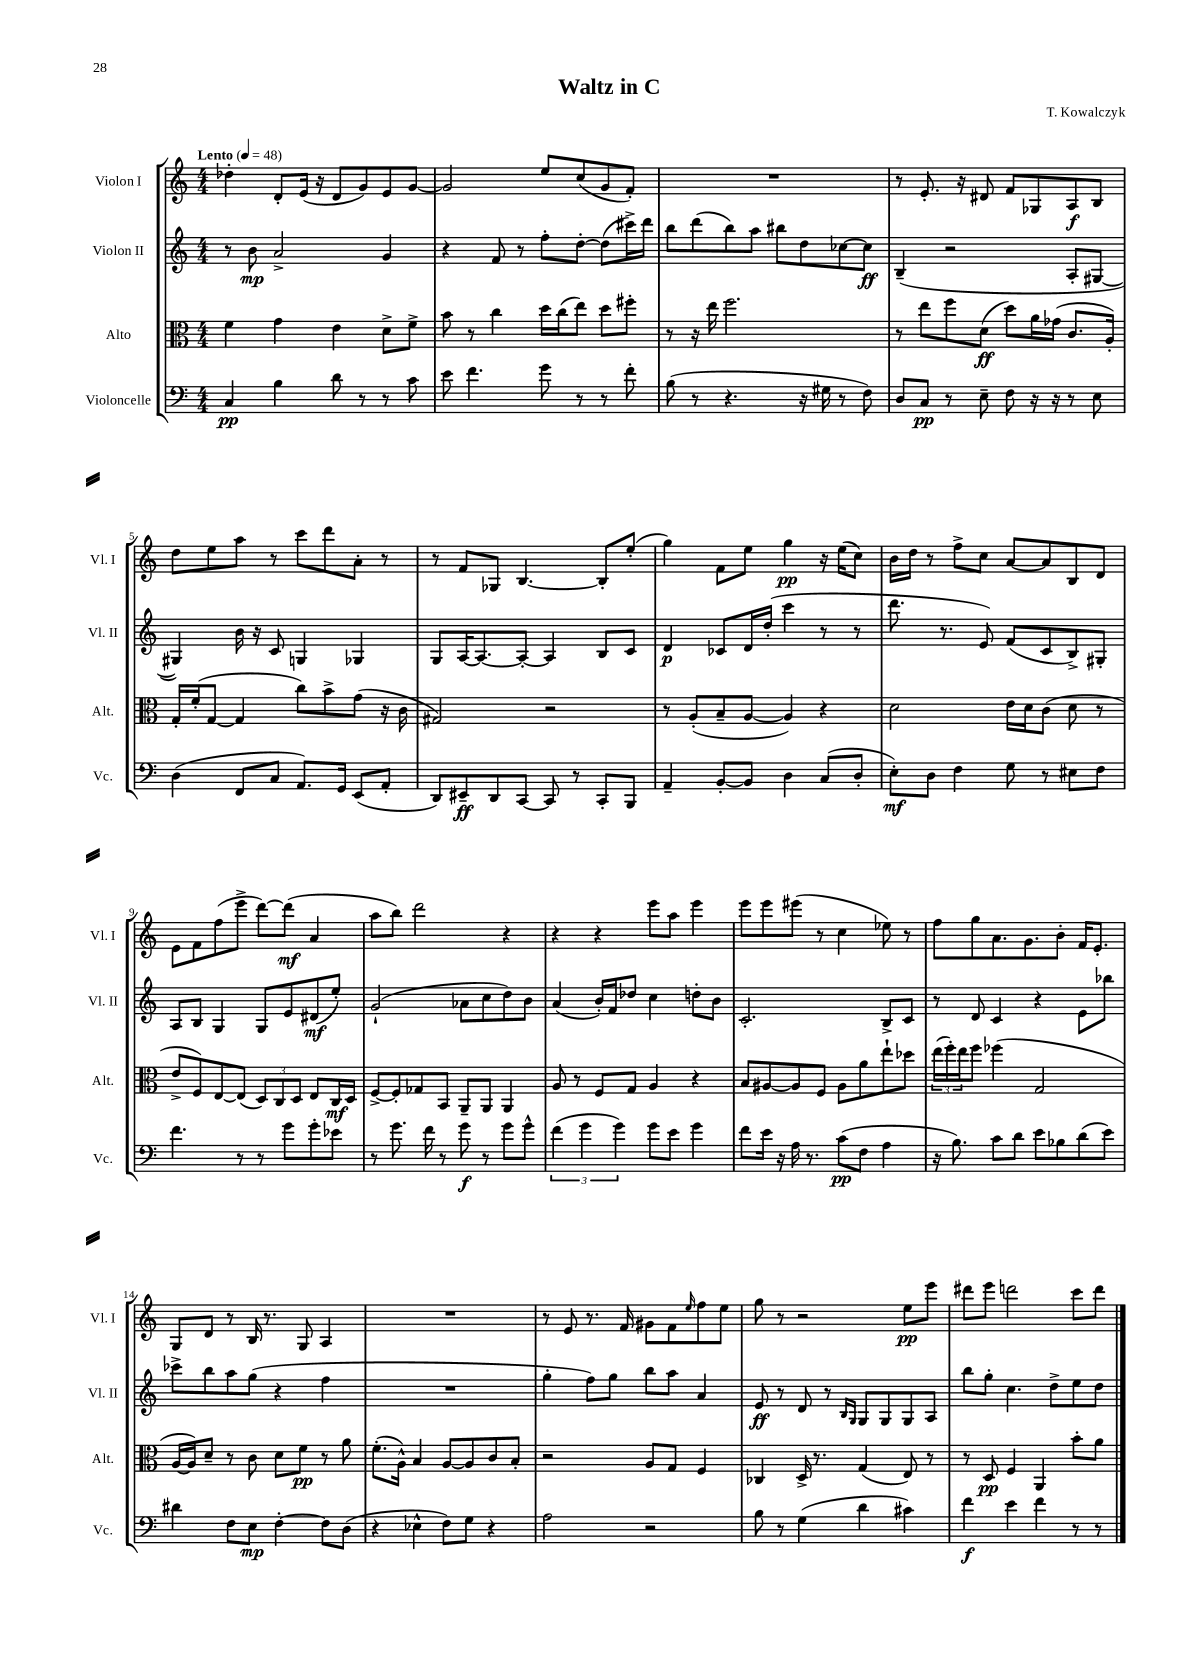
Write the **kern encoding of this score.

**kern	**kern	**kern	**kern
*staff4	*staff3	*staff2	*staff1
*clefF4	*clefC3	*clefG2	*clefG2
*k[]	*k[]	*k[]	*k[]
*M4/4	*M4/4	*M4/4	*M4/4
*MM48	*MM48	*MM48	*MM48
4C	4f	8r	4dd-'
.	.	8b	.
4B	4g	2a^	8d'
.	.	.	(16e
.	.	.	16r
8d	4e	.	8d
8r	.	.	8g)
8r	8d^	4g	8e
8c	8f^	.	[8g
=	=	=	=
8e	8b	4r	2g]
4.f	8r	.	.
.	4cc	8f	.
.	.	8r	.
8g	16dd	8ff'	8ee
.	(16cc	.	.
8r	8ee)	[8dd'	(8cc
8r	8dd	(8dd]	8g
8f'	8ff#'	16ccc#^)	8f')
.	.	16ddd	.
=	=	=	=
(8B	8r	8bb	1r
8r	16r	(8ddd	.
.	16ee	.	.
4.r	2.ff	8bb)	.
.	.	8aa	.
.	.	8bb#	.
16r	.	8dd	.
16G#	.	.	.
8r	.	[8cc-	.
8F)	.	8cc-]	.
=	=	=	=
8D	8r	(4B~	8r
8C	8ee	.	8.e'
8r	8ff	2r	.
.	.	.	16r
8E~	(8d	.	8d#
8F	8dd)	.	8f
16r	16a	.	8G-
16r	(16g-	.	.
8r	8.c	8A'	8A
8E	.	[8G#	8B
.	16A')	.	.
=	=	=	=
(4D	16G'	4G#])	8dd
.	(16f'	.	.
.	[8G	.	8ee
8FF	4G]	16b	8aa
.	.	16r	.
8C	.	8c	8r
8.AA)	8cc)	4G	8ccc
.	8b^	.	8ddd
16GG	.	.	.
(8EE	(8g	4G-	8a'
8AA'	16r	.	8r
.	16c	.	.
=	=	=	=
8DD)	2G#)	8G	8r
8EE#~	.	[16A	8f
.	.	8.A_	.
8DD	.	.	8G-
[8CC	.	8A'_	[4.B
8CC]	2r	4A]	.
8r	.	.	.
8CC'	.	8B	8B']
8BBB	.	8c	(8ee'
=	=	=	=
4AA~	8r	4d	4gg)
.	(8A'	.	.
[8BB'	8B~	8c-	8f
8BB]	[8A	16d	8ee
.	.	(16dd'	.
4D	4A])	4ccc	4gg
(8C	4r	8r	16r
.	.	.	(16ee
8D'	.	8r	8cc)
=	=	=	=
8E')	2d	8.ddd	16b
.	.	.	16dd
8D	.	.	8r
.	.	8.r	.
4F	.	.	8ff^
.	.	8e)	8cc
8G	16e	(8f	[8a
.	16d	.	.
8r	(8c	8c	8a]
8E#	8d	8B^)	8B
8F	8r	8G#'	8d
=	=	=	=
4.f	8e^	8A	8e
.	8F)	8B	8f
.	[8E	4G	(8ff
8r	(8E]	.	8eee^
8r	12D)	8G	[8ddd)
.	12C	.	.
8g	.	8e	(8ddd]
.	12D	.	.
8g'	8E	(8d#	4a
8e-	16C	8ee')	.
.	16D	.	.
=	=	=	=
8r	[8F^	(2g`	8aa
8.g	8F']	.	8bb)
.	8G-	.	2ddd
16f	.	.	.
8r	8BB	.	.
8g	8AA~	8a-	.
8r	8AA	8cc	.
8g	4AA	8dd)	4r
8g^^	.	8b	.
=	=	=	=
(6f	8A	(4a	4r
.	8r	.	.
6g	.	.	.
.	8F	16b')	4r
.	.	16f	.
6g)	.	.	.
.	8G	8dd-	.
8g	4A	4cc	8eee
8e	.	.	8aa
4g	4r	8dd'	4eee
.	.	8b	.
=	=	=	=
8f	8B	2.c'	8eee
16e	[8A#	.	8eee
16r	.	.	.
16A	8A#]	.	(8eee#
8.r	.	.	.
.	8F	.	8r
(8c	8A#	.	4cc
8F	8a	.	.
4A	8ee`	8B^	8ee-)
.	8dd-	8c	8r
=	=	=	=
16r	(24ee	8r	8ff
.	24ff')	.	.
8.B)	.	.	.
.	24ee	.	.
.	8ff	8d	8gg
8c	(4ff-	4c	8.a
8d	.	.	.
.	.	.	8.g
8e	2G	4r	.
8B-	.	.	8b'
(8d	.	8e	16f
.	.	.	8.e'
8e)	.	8bb-	.
=	=	=	=
4d#	[16A	8ccc-^	8G
.	16A])	.	.
.	8d~	8bb	8d
8F	8r	8aa	8r
8E	8c	(8gg	16B
.	.	.	8.r
[4F'	8d	4r	.
.	8f	.	8G
8F]	8r	4ff	4A
(8D	8a	.	.
=	=	=	=
4r	(8.f'	1r	1r
.	16A^^)	.	.
4E-^^	4B	.	.
8F)	[8A	.	.
8G	8A]	.	.
4r	8c	.	.
.	8B'	.	.
=	=	=	=
2A	2r	4gg'	8r
.	.	.	8e
.	.	8ff)	8.r
.	.	8gg	.
.	.	.	16f
2r	8A	8bb	8g#
.	8G	8aa	8f
.	.	.	16qqee
.	4F	4a	8ff
.	.	.	8ee
=	=	=	=
8B	4C-	8e	8gg
8r	.	8r	8r
(4G	16D^	8d	2r
.	8.r	.	.
.	.	8r	.
.	.	16qqB	.
.	.	16qqG	.
4d	(4G	8G	.
.	.	8G	.
4c#)	8E)	8G	8ee
.	8r	8A	8eee
=	=	=	=
4f	8r	8bb	8ddd#
.	8D	8gg'	8eee
4e	4F	4.cc	2ddd
4f	4AA	.	.
.	.	8dd^	.
8r	8b'	8ee	8ccc
8r	8a	8dd	8ddd
==	==	==	==
*-	*-	*-	*-
